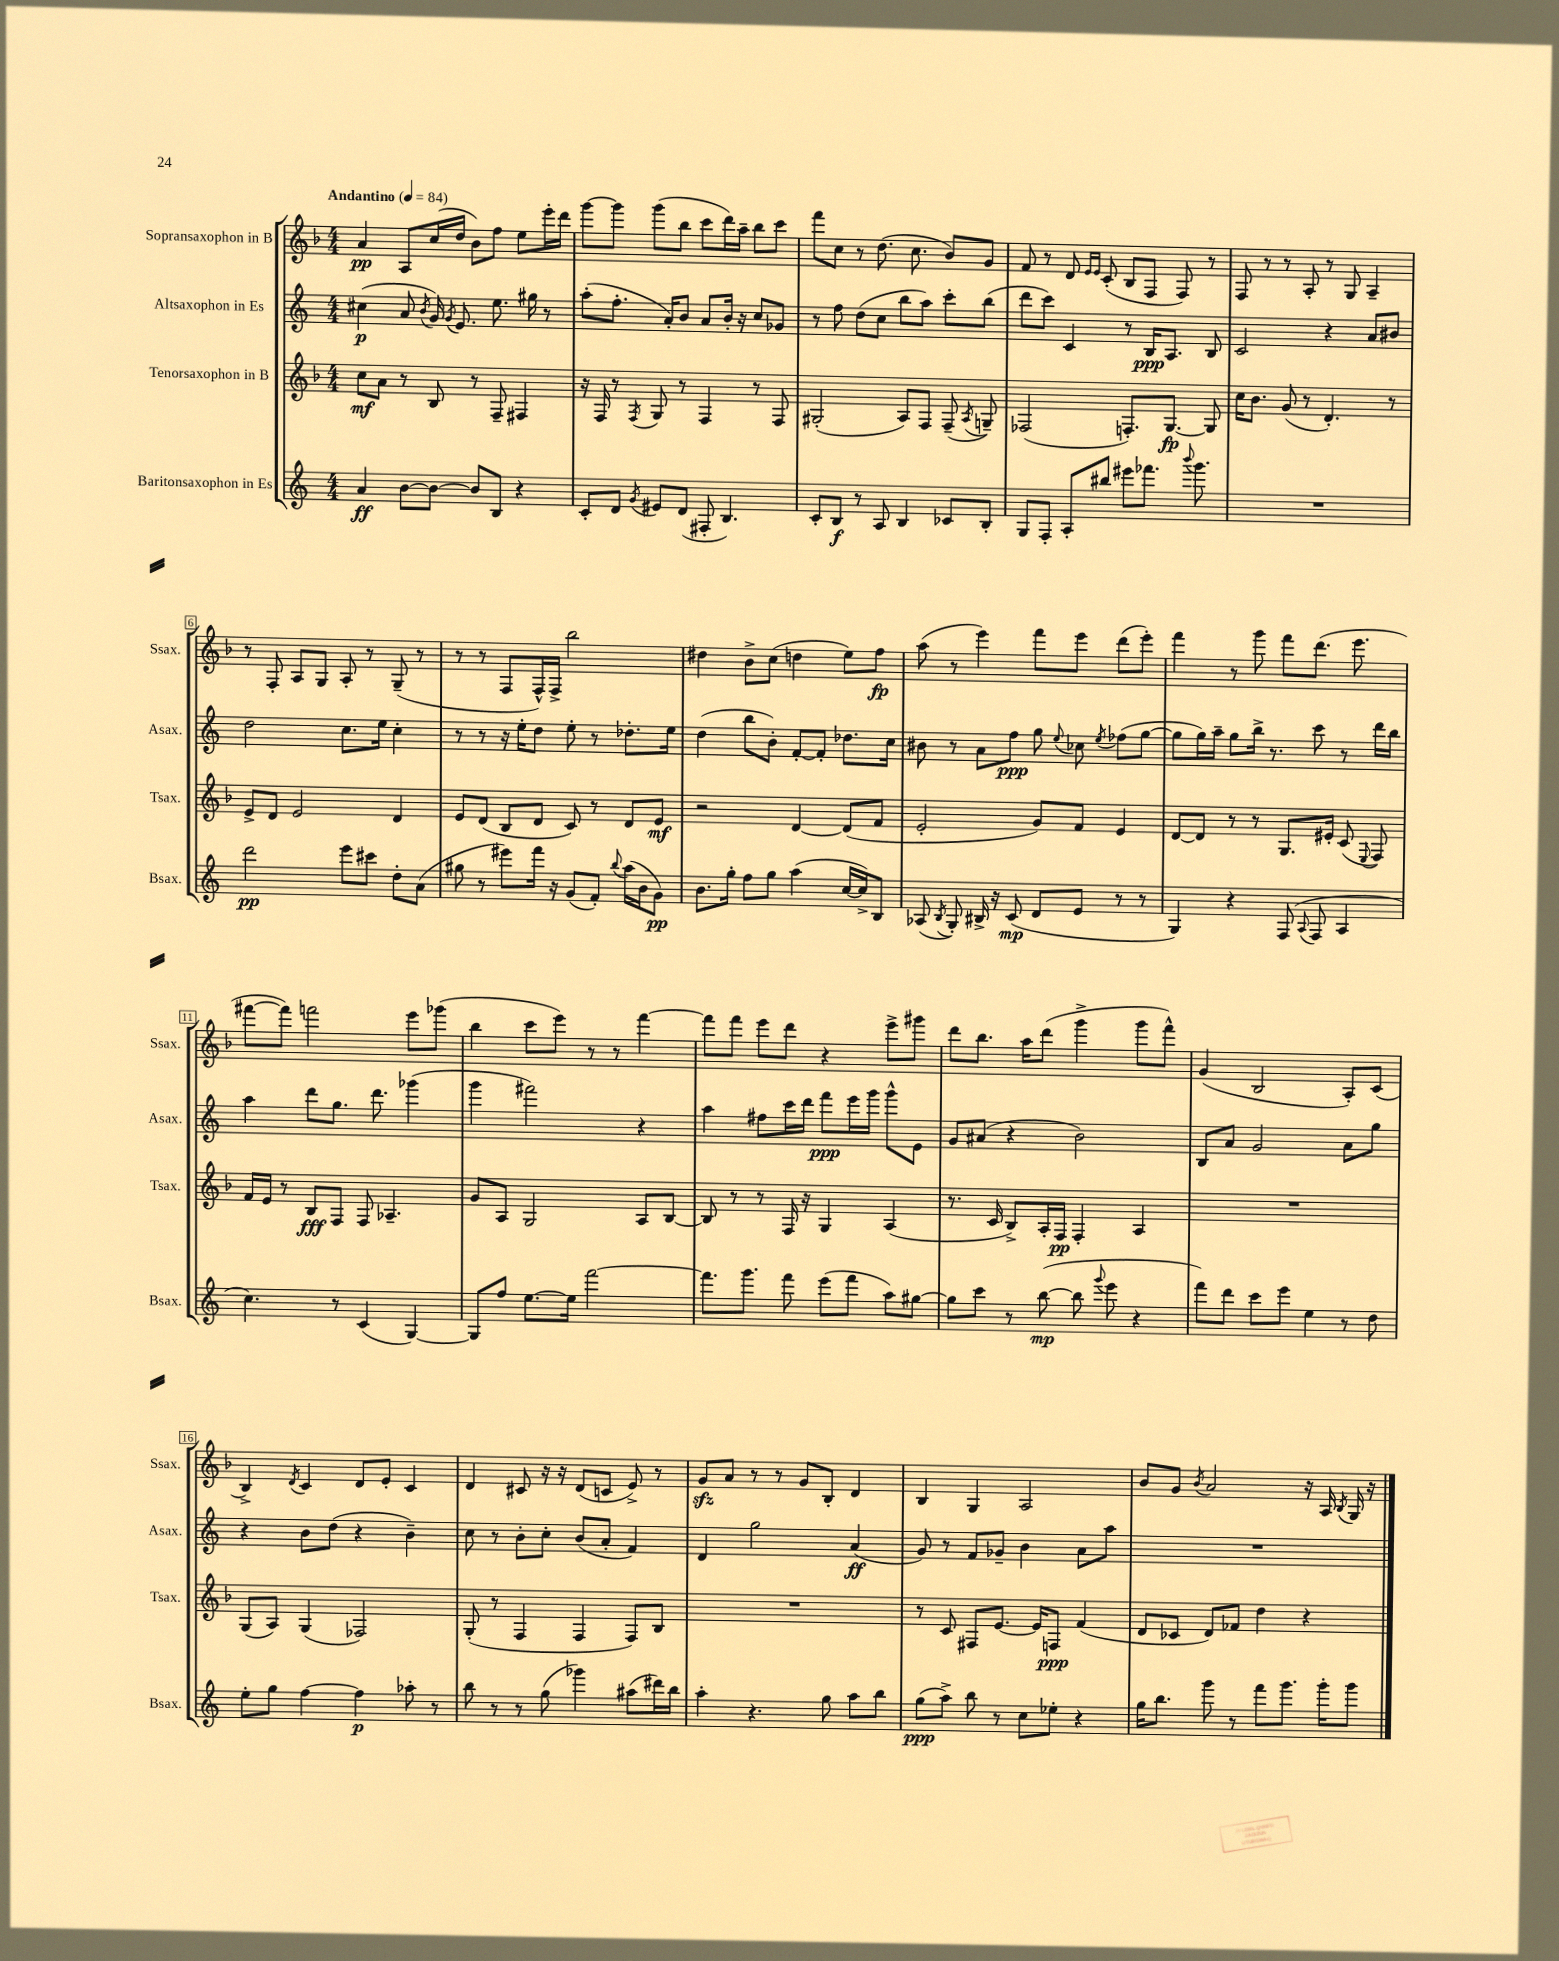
<<
\new StaffGroup <<
\new Staff = "s0" \with { instrumentName = "Sopransaxophon in B" shortInstrumentName = "Ssax." } {
    \clef treble \key f \major \numericTimeSignature \time 4/4 \tempo "Andantino" 4 = 84
    \autoBeamOff a'4\pp a8[ c''16( d''16] bes'8[) f''8] e''8[ e'''16-. d'''16] |
    g'''8[~ g'''8] g'''8[( bes''8] c'''8[ d'''16) a''16]-- bes''8[ c'''8] |
    f'''8[ c''8] r8 d''8.( c''8. bes'8[) g'8] |
    f'8 r8 d'8 \grace { e'16[ e'16] } c'8-.( bes8[ f8] f8) r8 |
    f8 r8 r8 a8-. r8 g8 a4-- |
    r8 f8-. a8[ g8] a8-. r8 g8--( r8 |
    r8 r8 f8[ f16-^) f16]-> bes''2 |
    dis''4 bes'8[-> c''8]( d''4 e''8[) f''8]\fp |
    a''8( r8 e'''4) f'''8[ e'''8] d'''8[( e'''8]-.) |
    f'''4 r8 g'''8 f'''8[ d'''8.]( e'''8. |
    fis'''8[~ fis'''8]) f'''2 e'''8[ ges'''8]( |
    bes''4 c'''8[ e'''8]) r8 r8 f'''4~ |
    f'''8[ f'''8] e'''8[ d'''8] r4 e'''8[-> gis'''8] |
    d'''8[ bes''8.] a''16[ d'''8]( g'''4-> g'''8[ f'''8]-^) |
    g'4( bes2 a8[-.) c'8]( |
    bes4->) \acciaccatura { d'8 } c'4 d'8[ e'8]-. c'4 |
    d'4 cis'8 r16 r16 d'8[( c'8] e'8->) r8 |
    g'8[\sfz a'8] r8 r8 g'8[ bes8]-. d'4 |
    bes4 g4 a2 |
    bes'8[ g'8] \acciaccatura { bes'8 } a'2 r16 a16 \acciaccatura { bes8 } g16 r16 \bar "|." |
}
\new Staff = "s1" \with { instrumentName = "Altsaxophon in Es" shortInstrumentName = "Asax." } {
    \clef treble \key c \major \numericTimeSignature \time 4/4
    \autoBeamOff cis''4\p( a'8 \acciaccatura { b'8 } g'16) \acciaccatura { g'8 } e'8. e''8. gis''16 r8 |
    a''8[-.( f''8.]-. a'16[-.) b'8] a'8[ b'16]-. r16 c''8[ ges'8] |
    r8 f''8 d''8[( c''8] b''8[ a''8]) c'''8[-. b''8]( |
    d'''8[ c'''8]) c'4 r8 b16[\ppp a8.] b8 |
    c'2 r4 a'8[ bis'8] |
    d''2 c''8.[ e''16] c''4-. |
    r8 r8 r16 e''16[-. d''8] e''8-. r8 des''8.[-. e''16] |
    d''4( b''8[ b'8]-.) f'8[~-. f'8]-. des''8.[ c''16] |
    bis'8 r8 a'8[ f''8]\ppp g''8 \appoggiatura { e''8 } ces''8 \acciaccatura { e''8 } fes''8[( g''8]~ |
    g''8[ g''16) a''16]-- g''8[ b''16]-> r8. c'''8 r8 d'''16[ b''16] |
    a''4 d'''8[ g''8.] d'''8. ges'''4( |
    g'''4 fis'''2) r4 |
    a''4 fis''8[ c'''16 d'''16] f'''8[\ppp e'''16 g'''16] g'''8[-^ e'8] |
    g'8[ ais'8]( r4 b'2) |
    b8[ a'8] g'2 a'8[ g''8] |
    r4 b'8[ d''8]( r4 b'4--) |
    c''8 r8 b'8[-. c''8]-. b'8[( a'8]-. f'4) |
    d'4 g''2 a'4\ff( |
    g'8) r8 f'8[ ges'8]-- b'4 a'8[ a''8] |
    R1 \bar "|." |
}
\new Staff = "s2" \with { instrumentName = "Tenorsaxophon in B" shortInstrumentName = "Tsax." } {
    \clef treble \key f \major \numericTimeSignature \time 4/4
    \autoBeamOff c''8[\mf a'8] r8 bes8 r8 f8-- fis4 |
    r16 f16 r8 \acciaccatura { f8 } g8 r8 f4 r8 f8 |
    gis2-.( a8[) f8] f8--( \acciaccatura { a8 } g8--) |
    fes2( f8.[-.) g8.]~\fp g8 |
    c''16[ bes'8.] g'8( r8 d'4.-.) r8 |
    e'8[-> d'8] e'2 d'4 |
    e'8[ d'8]( bes8[ d'8] c'8) r8 d'8[ e'8]\mf |
    r2 d'4~ d'8[( f'8] |
    e'2-. g'8[) f'8] e'4 |
    d'8[~ d'8] r8 r8 g8.[ eis'16]-. c'8( \appoggiatura { e8 } f8) |
    f'16[ e'16] r8 bes8[\fff f8] f8 aes4.-- |
    g'8[ a8] g2 a8[ bes8]~ |
    bes8 r8 r8 f16 r16 g4 a4( |
    r8. c'16 bes8[->) a16-. f16]\pp f4-. a4 |
    R1 |
    g8[( a8]) g4( fes2) |
    g8-.( r8 f4 f4 f8[) bes8] |
    R1 |
    r8 c'8 fis8[ e'8.]~ e'16[ f8]\ppp f'4( |
    d'8[ ces'8] d'8[) fes'8] d''4 r4 \bar "|." |
}
\new Staff = "s3" \with { instrumentName = "Baritonsaxophon in Es" shortInstrumentName = "Bsax." } {
    \clef treble \key c \major \numericTimeSignature \time 4/4
    \autoBeamOff a'4\ff b'8[~ b'8]~ b'8[ b8] r4 |
    c'8[-. d'8] \acciaccatura { g'8 } eis'8[ d'8]( fis8-. b4.) |
    c'8[-. b8]\f r8 a8 b4 ces'8[ b8]-. |
    g8[ f8]-. a8[-. bis''8] eis'''8[ fes'''8.] \appoggiatura { b'''8 } g'''8. |
    R1 |
    d'''2\pp e'''8[ cis'''8] d''8[-. a'8]( |
    gis''8 r8 eis'''8[) f'''16] r16 g'8[( f'8]-.) \appoggiatura { b''8 } a''16[( b'16 g'8]\pp) |
    b'8.[ g''16]-. f''8[ g''8] a''4( c''16[~ c''16->) b8] |
    aes8( \acciaccatura { b8 } g8-.) bis16-> r16 c'8\mp( d'8[ e'8] r8 r8 |
    g4) r4 f8( \appoggiatura { a8 } f8 a4 |
    c''4.) r8 c'4( g4~) |
    g8[ f''8] e''8.[~ e''16] f'''2~ |
    f'''8.[ g'''8.] f'''8 e'''8[( f'''8] a''8[) gis''8]~ |
    gis''8[ c'''8] r8 b''8~\mp( b''8 \appoggiatura { g'''8 } e'''8 r4 |
    f'''8[) d'''8] c'''8[ e'''8] e''4 r8 d''8 |
    e''8[-. g''8] f''4~ f''4\p aes''8-. r8 |
    b''8 r8 r8 g''8( ges'''4) ais''8[( dis'''16) b''16] |
    a''4-. r4. g''8 a''8[ b''8] |
    g''8[\ppp( a''8]->) b''8 r8 c''8[ ees''8]-. r4 |
    g''16[ b''8.] g'''8 r8 f'''8[ g'''8.] g'''16[-. g'''8] \bar "|." |
}
>>
>>
\layout { \context { \Score \override BarNumber.stencil = #(make-stencil-boxer 0.1 0.3 ly:text-interface::print) } }
